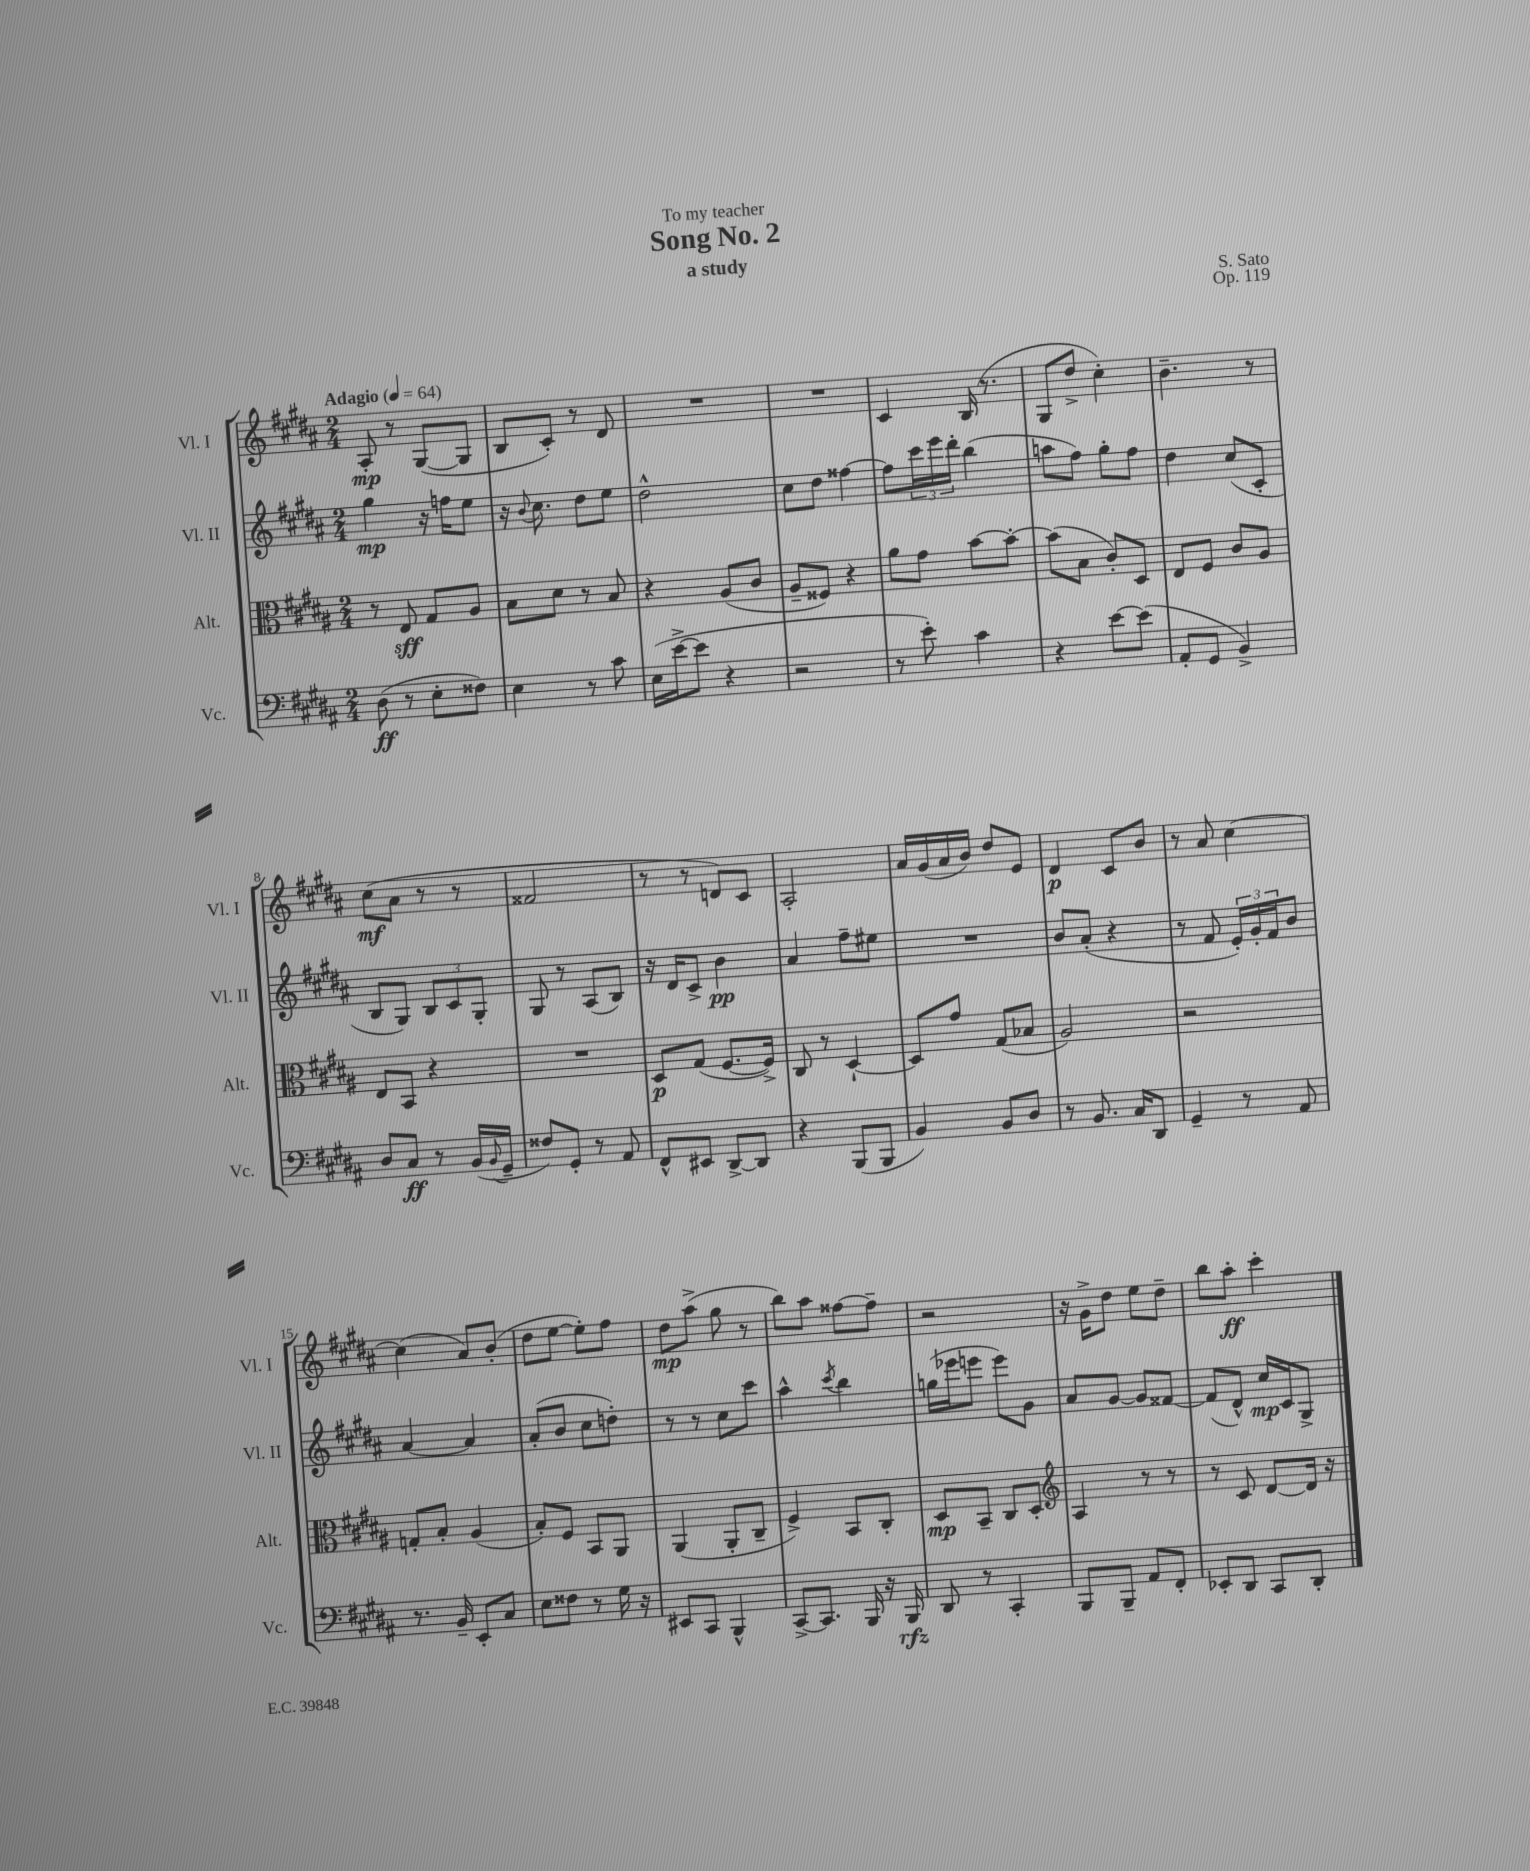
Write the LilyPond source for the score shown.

\header { title = "Song No. 2" composer = "S. Sato" subtitle = "a study" dedication = "To my teacher" opus = "Op. 119" }
<<
\new StaffGroup <<
\new Staff = "s0" \with { instrumentName = "Vl. I" shortInstrumentName = "Vl. I" } {
    \clef treble \key b \major \numericTimeSignature \time 2/4 \tempo "Adagio" 4 = 64
    ais8-.\mp r8 gis8~( gis8 |
    b8 cis'8-.) r8 dis'8 |
    R2 |
    R2 |
    cis'4 b16( r8. |
    gis8 dis''8-> cis''4-.) |
    b'4.-- r8 |
    cis''8\mf( ais'8 r8 r8 |
    fisis'2 |
    r8 r8 d'8) cis'8 |
    ais2-. |
    ais'16 gis'16( ais'16 b'16) dis''8 e'8 |
    dis'4\p cis'8 b'8 |
    r8 ais'8 cis''4~ |
    cis''4( ais'8) b'8-.( |
    dis''8 e''8~ e''8-.) fis''8 |
    dis''8\mp ais''8->( gis''8 r8 |
    b''8) ais''8 fisis''8~ fisis''8-- |
    r2 |
    r16 gis'16-> dis''8 e''8 dis''8-- |
    b''8 ais''8-.\ff cis'''4-. \bar "|." |
}
\new Staff = "s1" \with { instrumentName = "Vl. II" shortInstrumentName = "Vl. II" } {
    \clef treble \key b \major \numericTimeSignature \time 2/4
    gis''4\mp r16 f''16 e''8 |
    r16 \appoggiatura { b'8 } cis''8. dis''8 e''8 |
    dis''2-^ |
    cis''8 dis''8 fisis''4~ |
    fisis''8 \tuplet 3/2 { cis'''16 e'''16 dis'''16-. } b''4( |
    a''8 fis''8) gis''8-. fis''8 |
    dis''4 cis''8( cis'8-. |
    b8 gis8) \tuplet 3/2 { b8 cis'8 gis8-. } |
    gis8 r8 ais8( b8) |
    r16 dis'16 cis'8-> b'4\pp |
    ais'4 fis''8-- eis''8 |
    R2 |
    b'8 ais'8-.( r4 |
    r8 fis'8 \tuplet 3/2 { e'16-.) gis'16-. fis'16 } b'8 |
    ais'4~ ais'4 |
    ais'8-.( b'8 cis''8 d''8-.) |
    r8 r8 cis''8 cis'''8 |
    ais''4-^ \acciaccatura { cis'''8 } b''4 |
    g''16( ees'''16 e'''8 e'''8) gis'8 |
    ais'8 gis'8~ gis'8 fisis'8~ |
    fisis'8( dis'8-^) cis''16\mp cis'16 gis8-> \bar "|." |
}
\new Staff = "s2" \with { instrumentName = "Alt." shortInstrumentName = "Alt." } {
    \clef alto \key b \major \numericTimeSignature \time 2/4
    r8 e8\sff gis8 ais8 |
    b8 dis'8 r8 b8 |
    r4 ais8( cis'8 |
    ais8-- fisis8) r4 |
    ais'8 gis'8 b'8~ b'8~-. |
    b'8( b8 cis'8-.) dis8 |
    e8 fis8 cis'8 ais8 |
    e8 b,8 r4 |
    R2 |
    dis8\p gis8( fis8.~ fis16->) |
    cis8 r8 dis4~-! |
    dis8 gis'8 gis8( bes8 |
    ais2) |
    r2 |
    g8-. b8-. ais4( |
    b8-.) fis8 b,8 ais,8 |
    ais,4( ais,8-. cis8-- |
    fis4->) b,8 cis8-. |
    dis8\mp b,8-- cis8 dis8-. |
    \clef treble ais4 r8 r8 |
    r8 cis'8 dis'8~ dis'16 r16 \bar "|." |
}
\new Staff = "s3" \with { instrumentName = "Vc." shortInstrumentName = "Vc." } {
    \clef bass \key b \major \numericTimeSignature \time 2/4
    dis8\ff( r8 e8-. fisis8) |
    e4 r8 cis'8 |
    e16( e'16~-> e'8 r4 |
    r2 |
    r8 e'8-.) cis'4 |
    r4 e'8~ e'8( |
    ais,8-. gis,8 b,4->) |
    dis8 cis8\ff r8 b,16( \appoggiatura { b,8 } gis,16-- |
    fisis8) gis,8-. r8 ais,8 |
    fis,8-^ eis,8 dis,8~-> dis,8 |
    r4 b,,8( b,,8 |
    b,4) b,8 dis8 |
    r8 b,8. cis16 dis,8 |
    gis,4-- r8 ais,8 |
    r8. b,16-- e,8-. cis8 |
    e8 fisis8 r8 gis16 r16 |
    eis,8 cis,8 b,,4-^ |
    cis,8~-> cis,8. b,,16 r16 b,,16\rfz |
    dis,8 r8 cis,4-. |
    b,,8 b,,8-- ais,8 fis,8-. |
    ees,8-. dis,8 cis,8 dis,8-. \bar "|." |
}
>>
>>
